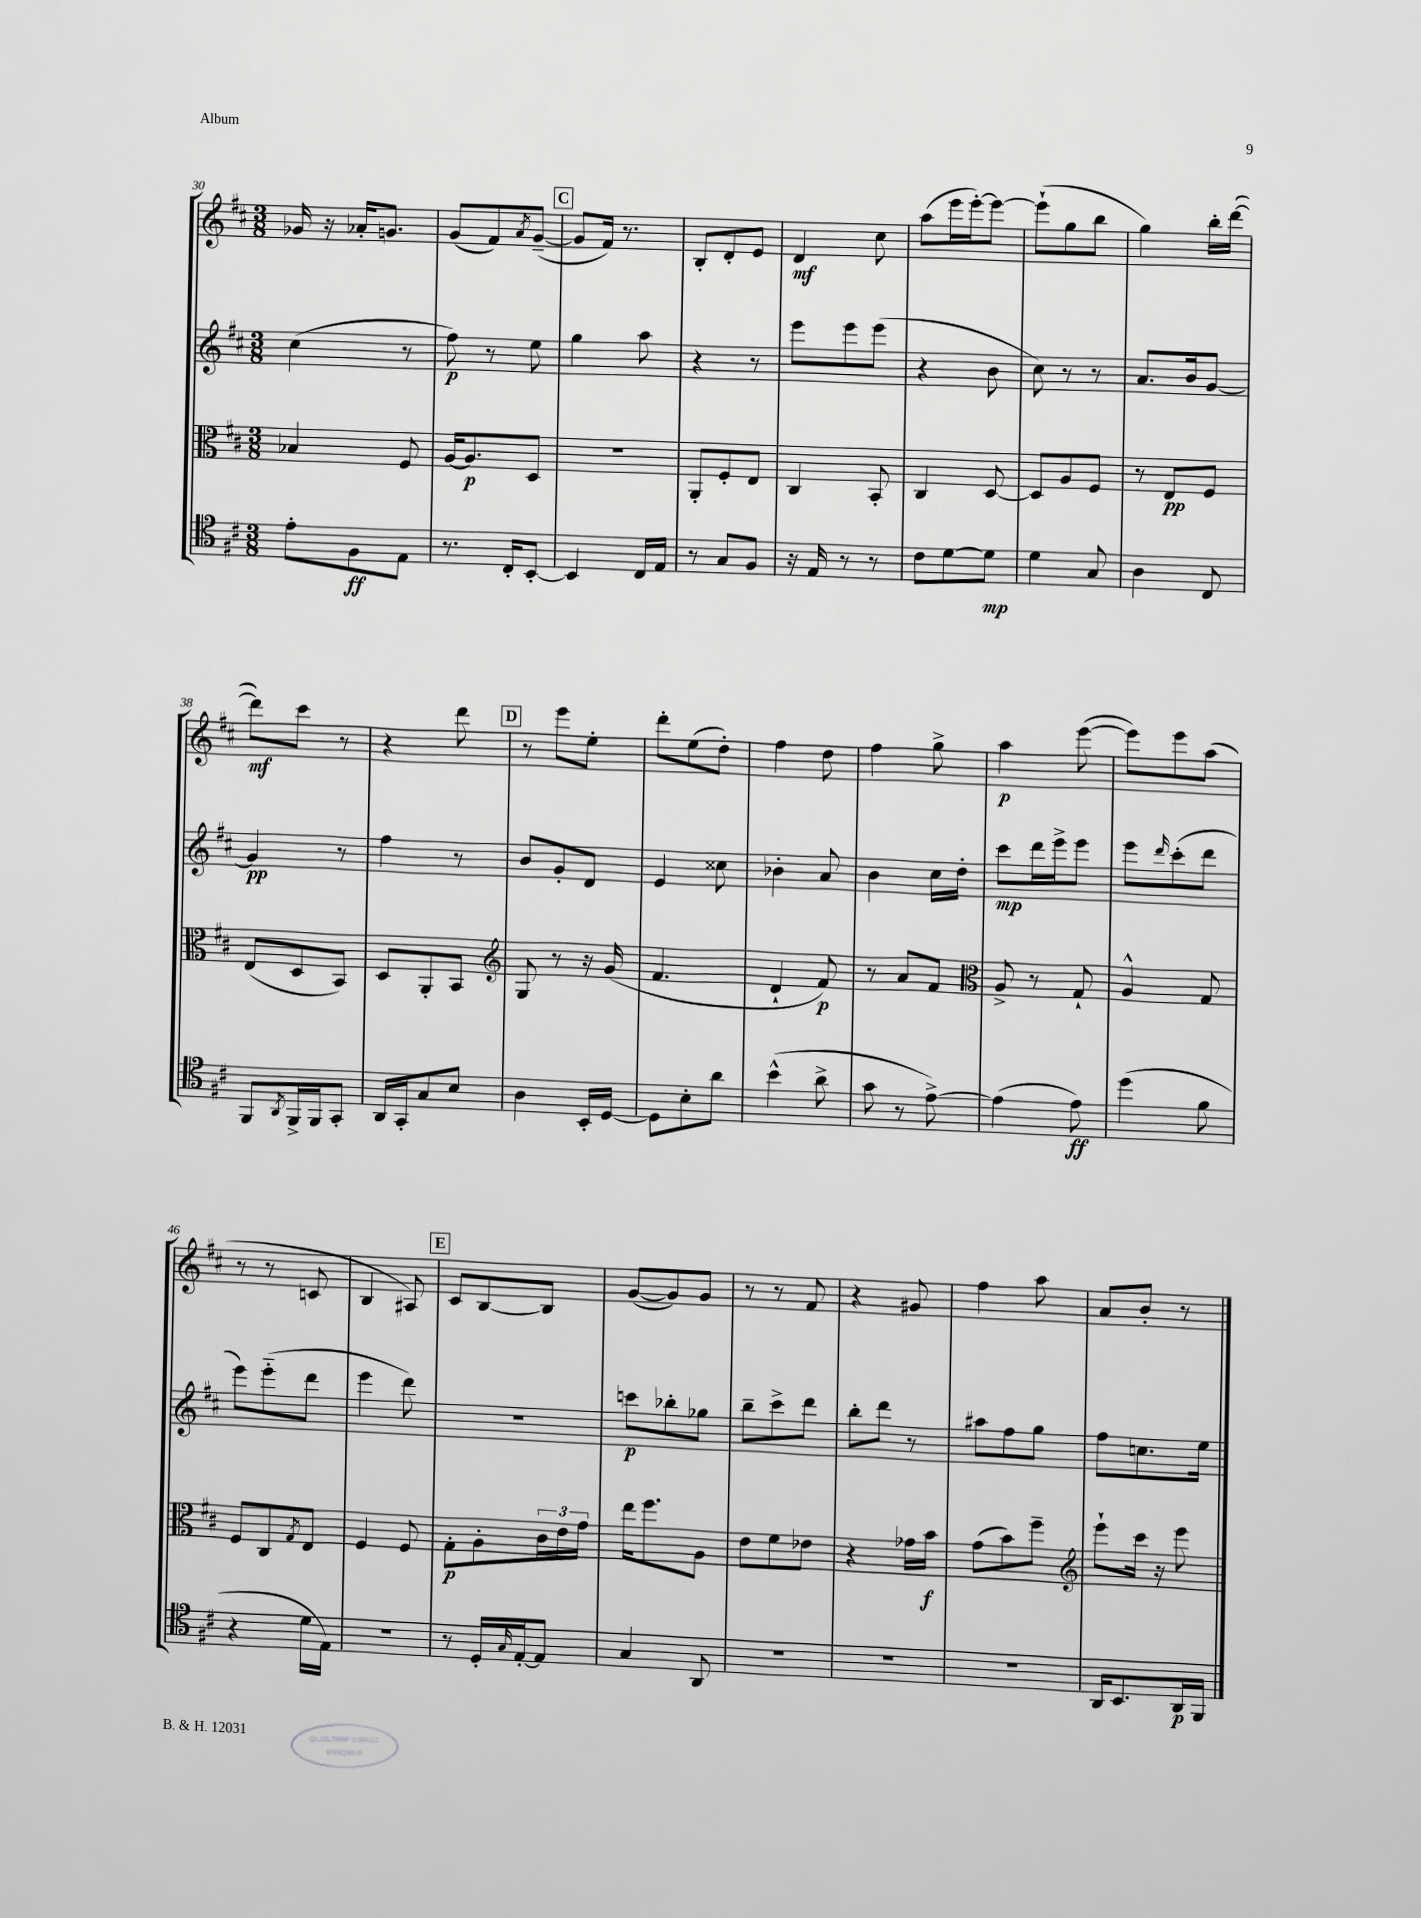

**kern	**kern	**kern	**kern
*staff4	*staff3	*staff2	*staff1
*clefC4	*clefC3	*clefG2	*clefG2
*k[f#c#]	*k[f#c#]	*k[f#c#]	*k[f#c#]
*M3/8	*M3/8	*M3/8	*M3/8
8e'\L	4B-/	(4cc#\	16g-/
.	.	.	16r
8F#\	.	.	16a-'/LK
.	.	.	8.g/J
8E\J	8F#/	8r	.
=	=	=	=
8.r	[16A/LK	8ff#\)	(8g/L
.	8.A/]	.	.
.	.	8r	8f#/)
16C#'/LK	.	.	.
.	.	.	8qa/
[8BB'/J	8D/J	8ee\	([8g~/J
=	=	=	=
4BB/]	4.r	4gg\	8g/]L
.	.	.	16f#/Jk)
.	.	.	8.r
16C#/LL	.	8aa\	.
16E/JJ	.	.	.
=	=	=	=
8r	8AA'/L	4r	8B'/L
8G/L	8F#'/	.	8d'/
8F#/J	8E/J	8r	8e/J
=	=	=	=
16r	4C#/	8eee\L	4d/
16E/	.	.	.
8r	.	8eee\	.
8r	8BB'/	(8eee\J	8cc#\
=	=	=	=
8c#\L	4C#/	4r	(8aa\L
[8d\	.	.	16eee\L
.	.	.	[16eee'\J)
8d\]J	[8D/	8b\	8eee\_J
=	=	=	=
4d\	8D/]L	8cc#\)	(8eee`\]L
.	8A/	8r	8gg\
8G/	8F#/J	8r	8bb\J
=	=	=	=
4A\	8r	8.a/L	4gg\)
.	8E/L	.	.
.	.	16b/k	.
8C#/	8F#/J	[8g/J	16bb'\LL
.	.	.	([16ddd\JJ
=	=	=	=
8FF#/L	(8E/L	4g/]	8ddd\]L)
8qAA/	.	.	.
16FF#^/L	8D/	.	8ccc#\J
16FF#/J	.	.	.
8GG'/J	8BB/J)	8r	8r
=	=	=	=
16AA/LL	8D/L	4ff#\	4r
16GG'/J	.	.	.
8G/	8AA'/	.	.
8B/J	8BB/J	8r	8ddd\
=	=	=	=
*	*clefG2	*	*
4A\	8G/	8b/L	8r
.	8r	8g'/	8eee\L
16BB'/LL	16r	8d/J	8ee'\J
[16D/JJ	(16g/	.	.
=	=	=	=
8D\]L	4.f#/	4e/	8ddd'\L
8B'\	.	.	(8ee\
8a\J	.	8cc##\	8dd'\J)
=	=	=	=
(4b^^\	4d`/	4b-'\	4ff#\
8a^\	8f#/)	8a/	8dd\
=	=	=	=
8g\	8r	4b\	4ff#\
8r	8a/L	.	.
[8e^\)	8f#/J	16cc#\LL	8gg^\
.	.	16dd'\JJ	.
=	=	=	=
*	*clefC3	*	*
(4e\]	8A^/	8ccc#\L	4aa\
.	8r	16ddd\L	.
.	.	16eee^\J	.
8e\)	8G`/	8eee\J	([8eee\
=	=	=	=
(4dd\	4A^^/	8eee\L	8eee\]L)
.	.	16qqddd/	.
.	.	(8ccc#'\	8eee\
8f#\	8G/	8ddd\J	(8aa\J
=	=	=	=
4r	8F#/L	8eee\L)	8r
.	8C#/	(8eee'~\	8r
.	8qG/	.	.
16d\LL	8E/J	8ddd\J	8c/
16E\JJ)	.	.	.
=	=	=	=
4.r	4F#/	4eee\	4B/
.	8F#/	8ddd\)	8A#/)
=	=	=	=
8r	8G'\L	4.r	8c#/L
16D'/LL	8A'\	.	[8B/
16qqG/	.	.	.
[16E'/J	.	.	.
8E/]J	24c#\L	.	8B/]J
.	24e\	.	.
.	24g\JJ	.	.
=	=	=	=
4G/	16ee\LK	8ccc\L	([8g/L
.	8.ff#\	.	.
.	.	8bb-'\	8g/])
8AA/	8A\J	8gg-\J	8g/J
=	=	=	=
4.r	8e\L	8bb~\L	8r
.	8f#\	8ccc#^\	8r
.	8e-\J	8ddd\J	8f#/
=	=	=	=
4.r	4r	8bb'\L	4r
.	.	8ddd\J	.
.	16g-\LL	8r	8g#/
.	16b\JJ	.	.
=	=	=	=
4.r	(8g\L	8aa#\L	4ff#\
.	8b\)	8ff#\	.
.	8ff#~\J	8gg\J	8aa\
=	=	=	=
*	*clefG2	*	*
16AA/LK	8eee`\L	8ff#\L	8a/L
8.BB/	.	.	.
.	16ccc#\Jk	8.cc\	8b'/J
.	16r	.	.
16AA/L	8eee\	.	8r
16FF#/JJ	.	16ee\Jk	.
==	==	==	==
*-	*-	*-	*-
